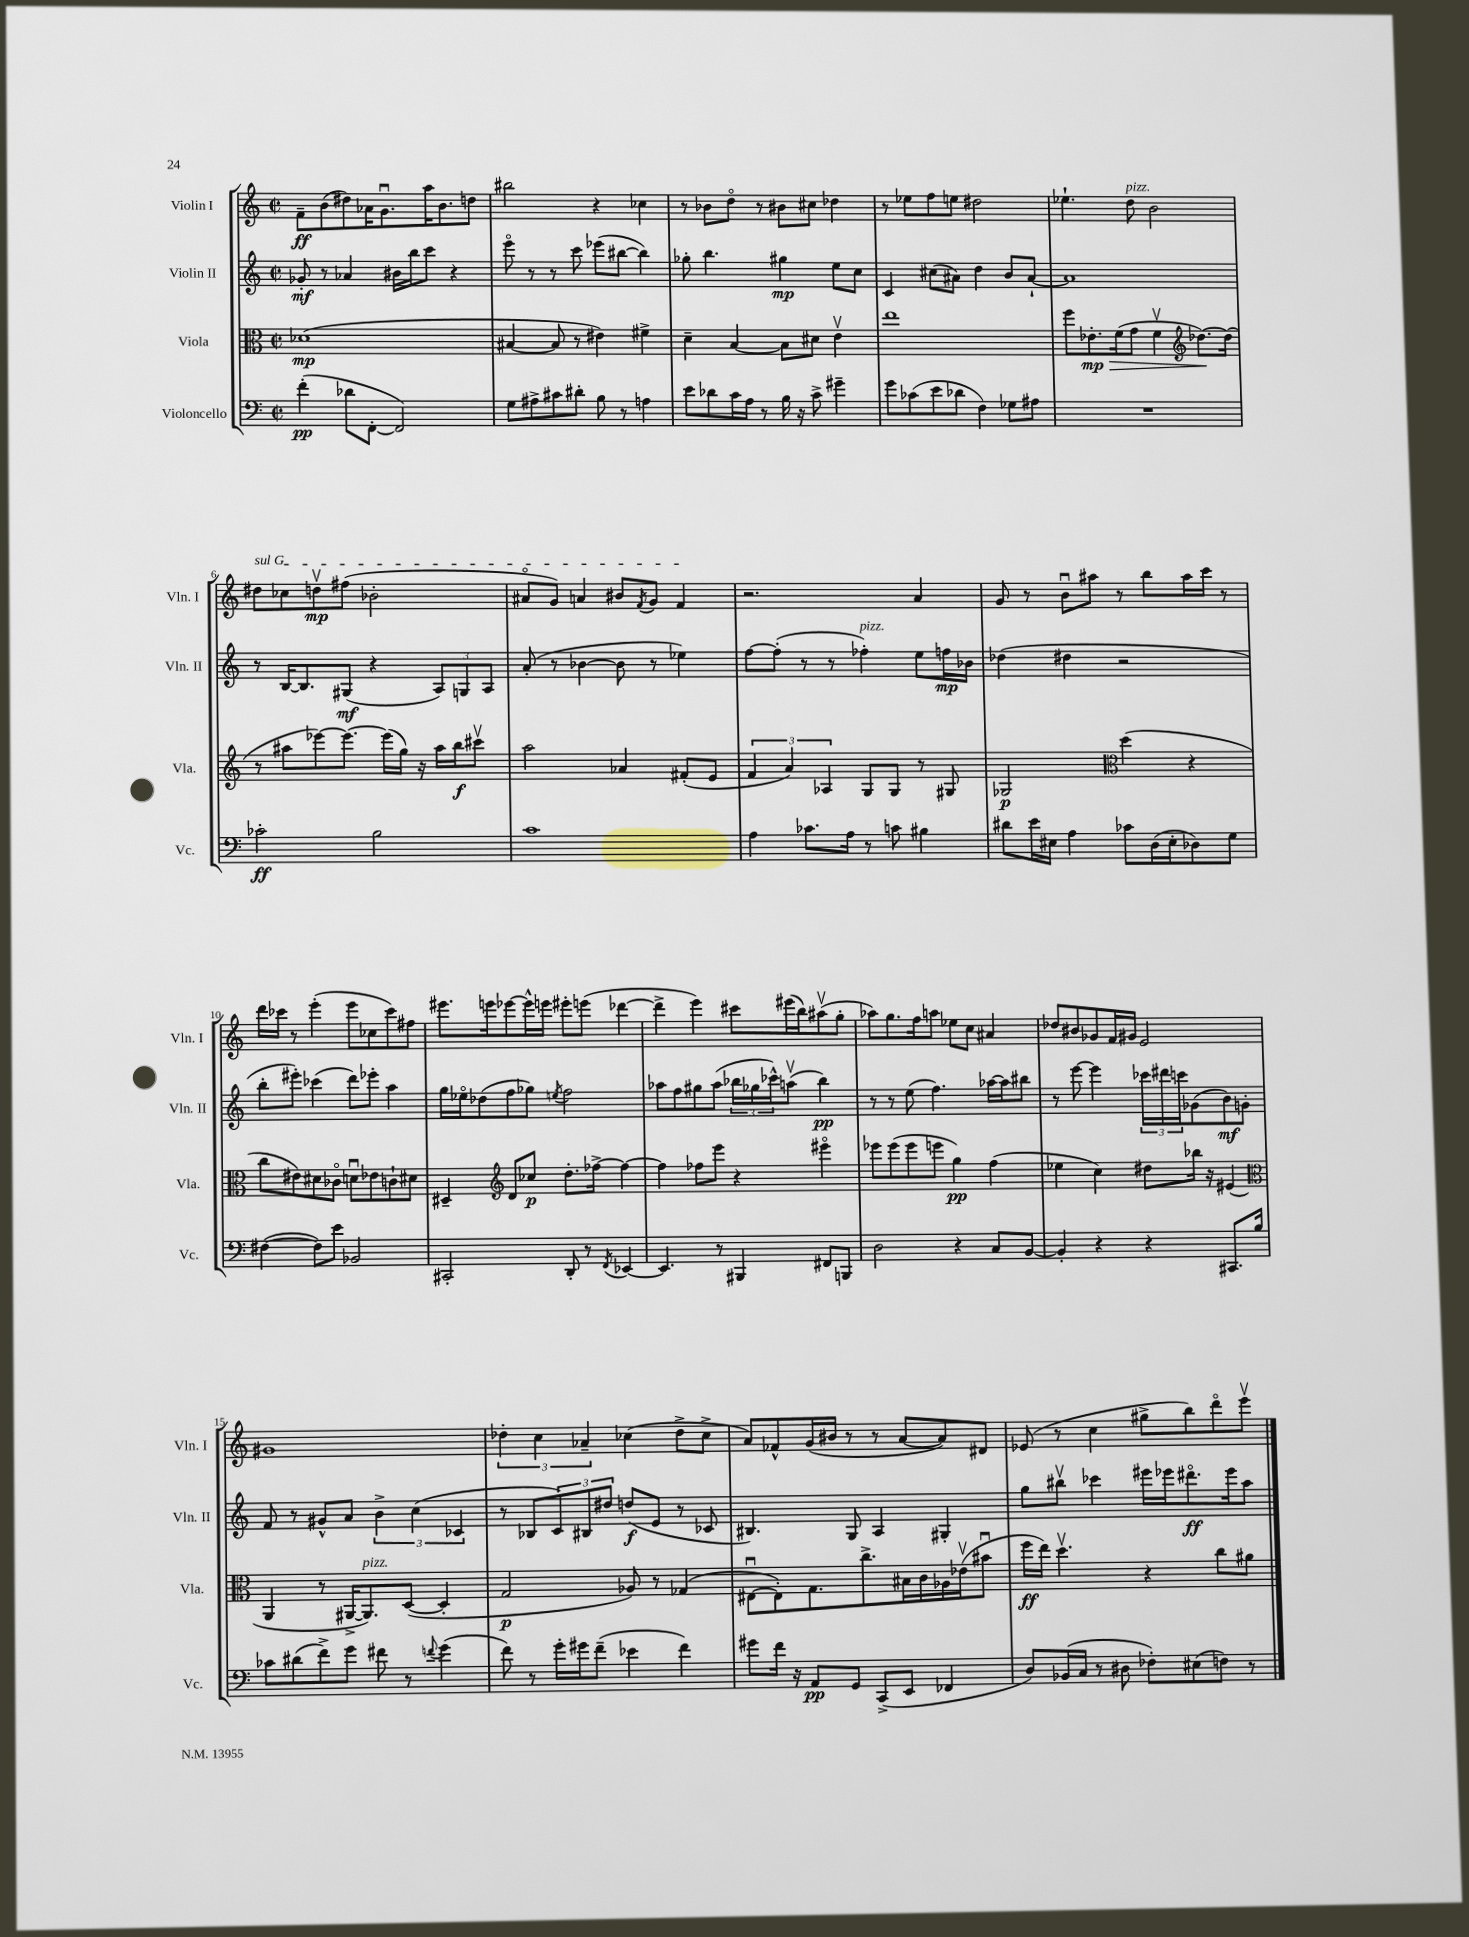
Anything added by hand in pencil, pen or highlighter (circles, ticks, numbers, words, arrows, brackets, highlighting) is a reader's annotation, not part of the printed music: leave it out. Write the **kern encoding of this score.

**kern	**kern	**kern	**kern
*staff4	*staff3	*staff2	*staff1
*clefF4	*clefC3	*clefG2	*clefG2
*k[]	*k[]	*k[]	*k[]
*M2/2	*M2/2	*M2/2	*M2/2
*met(c|)	*met(c|)	*met(c|)	*met(c|)
(4f'	(1d-	8g-'	8f~
.	.	8r	(8b
8d-	.	4a-	8dd#)
[8FF'	.	.	16a-
.	.	.	8.gu
2FF])	.	16b#	.
.	.	16bb	.
.	.	8ccc	16aa
.	.	.	8.b
.	.	4r	.
.	.	.	8dd
=	=	=	=
8G	[4B#	8eeeo	2bb#
8A#^	.	8r	.
8c#	8B#]	8r	.
8d#'	8r	8ccc	.
8B	4e#)	(8eee-	4r
8r	.	[8bb#	.
4A	4f#^	4bb#])	4cc-
=	=	=	=
8e	4d~	8gg-'	8r
8d-	.	4.bb	8b-
16c	[4B	.	8ddo
16A	.	.	.
8r	.	.	8r
16B	8B]	4gg#	8b#
16r	.	.	.
8c^	8d#	.	8cc#
4g#~	4ev	8ee	4dd-
.	.	8cc	.
=	=	=	=
8g	1ee	4c	8r
(8c-	.	.	8ee-
8e	.	(8cc#	8ff
8d-	.	8a#)	8ee
4F)	.	4dd	2dd#
8G-	.	8b	.
8A#	.	[8a#`	.
=	=	=	=
1r	8ff	1a#]	4.ee-`
.	8.e-'	.	.
.	(16f	.	.
.	8g	.	8dd
.	4fv	.	2b
*	*clefG2	*	*
.	[8.dd-)	.	.
.	(16dd-]	.	.
=	=	=	=
2c-'	8r	8r	8dd#
.	8aa#	[16B	8cc-
.	.	8.B]	.
.	[8eee-)	.	8ddv
.	8.eee-_	(8G#	(8ff#
2B	.	4r	2b-'
.	(16eee-]	.	.
.	16gg)	.	.
.	16r	.	.
.	16aa#	12A)	.
.	16bb	.	.
.	.	12G	.
.	8ccc#v	.	.
.	.	12A	.
=	=	=	=
1c	2aa	(8a'	8a#o
.	.	8r	8g)
.	.	[4b-	4a
.	4a-	8b-]	8b#
.	.	.	8qf
.	.	8r	8g
.	(8f#'	4ee-)	4f
.	8e	.	.
=	=	=	=
4A	6f	[8ff	2.r
.	.	(8ff']	.
.	6a)	.	.
8.c-	.	8r	.
.	6A-	.	.
.	.	8r	.
16A	.	.	.
8r	8G	4ff-')	.
8c	8G	.	.
4B#	8r	8ee	4a
.	8G#	16ff	.
.	.	16b-	.
=	=	=	=
8d#	2G-	(4dd-	8g
16e	.	.	8r
16E#	.	.	.
4A	.	4dd#	8bu
.	.	.	8aa#
*	*clefC3	*	*
8c-	(4dd	2r	8r
(16D	.	.	8bb
16E#'	.	.	.
8D-)	4r	.	16aa#
.	.	.	16ccc
8G	.	.	8r
=	=	=	=
([4F#	8cc	8bb'	16ddd
.	.	.	16ccc-
.	8e#)	8eee#')	8r
8F#])	8d#	(4ccc-	(4eee'
8e	8c-o	.	.
2BB-	8du	8ddd)	8eee
.	8e-	8eee-'	8cc-
.	8c`	4aa	8ccc-)
.	8d#	.	8ff#
=	=	=	=
2CC#'	4D#~	16gg	8.eee#
.	.	16ee-o	.
.	.	(8dd-	.
.	.	.	16eee
*	*clefG2	*	*
.	8d	8ff	[8eee-
.	8cc-	8gg-)	16eee-^^]
.	.	.	16eee
.	.	8qee	.
8DD'	8.dd'	2ff	8eee#'
8r	.	.	(8eee
.	[16ff-^	.	.
8qFF	.	.	.
[4EE-	4ff-_	.	[4ddd-
=	=	=	=
4.EE-]	4ff-]	8aa-	4ddd-^]
.	.	8ff	.
.	8ff-	8gg#	4eee)
8r	8eee	(8aa-	.
4BBB#	4r	24bb-	8ccc#
.	.	24gg-	.
.	.	24ccc-^^)	.
.	.	(8aav	(16eee#
.	.	.	16bb)
8FF#	4eee#o	4bb-)	(8aa#v
8BBB	.	.	8gg'
=	=	=	=
2D	8eee-	8r	8aa-)
.	(8eee-	8r	8.gg
.	8eee-	(8ee	.
.	.	.	16ff
.	8eee	4.ff)	8aa
4r	4gg)	.	8ee-
.	.	.	8cc
8C	(4ff	[16aa-	4a#
.	.	16aa-]	.
[8BB	.	8bb#	.
=	=	=	=
4BB']	4ee-	8r	8dd-
.	.	[8eee	8b#
4r	4cc)	4eee]	8g-
.	.	.	16f
.	.	.	16g#
4r	8dd#	24ccc-	2e
.	.	24ddd#	.
.	.	24ccc	.
.	16bb-	(8g-	.
.	16r	.	.
8.CC#	(4e#	8b)	.
.	.	8g'	.
16B	.	.	.
=	=	=	=
*	*clefC3	*	*
8c-	4AA	8f	1g#
(8d#	.	8r	.
8f^)	8r	8g#^^	.
8g	[16AA#^	8a	.
.	8.AA#])	.	.
8f#	.	6b^	.
8r	([8D	.	.
.	.	(6cc	.
8qqf	.	.	.
(4g	4D']	.	.
.	.	6c-	.
=	=	=	=
8f)	2G	8r	6dd-'
8r	.	8B-	.
.	.	.	6cc
16g'	.	12c)	.
16g#	.	.	.
.	.	12B#	6a-~
(8f~	.	.	.
.	.	12dd#	.
4e-	8A-)	(8dd	(4cc-
.	8r	8e	.
4f)	(4G-	8r	8dd-^
.	.	8c-	8cc-^
=	=	=	=
8g#	[8E#u	4.B#)	8a)
16f	8E#'])	.	8f-^^
16r	.	.	.
8AA	8.G	.	(16g
.	.	.	16b#
8GG	.	8G	8r
.	8.cc^	.	.
(8CC^	.	4A	8r
8EE	16B#	.	[8a
.	16c	.	.
4FF-	16A-	4G#'	8a])
.	(16e-v	.	.
.	8b#u	.	8d#
=	=	=	=
8D)	16ff	8gg	(8e-
.	16ee)	.	.
(16BB-	4.ddv	8bb#v	8r
16C	.	.	.
8r	.	4ccc-	4cc
8D#	.	.	.
8F-')	4r	16eee#	8gg#^
.	.	16eee-	.
(8E#	.	8.ddd#o	8bb)
8F)	8cc	.	8dddo
.	.	16eee-	.
8r	8a#	8aa	8eeev
==	==	==	==
*-	*-	*-	*-
